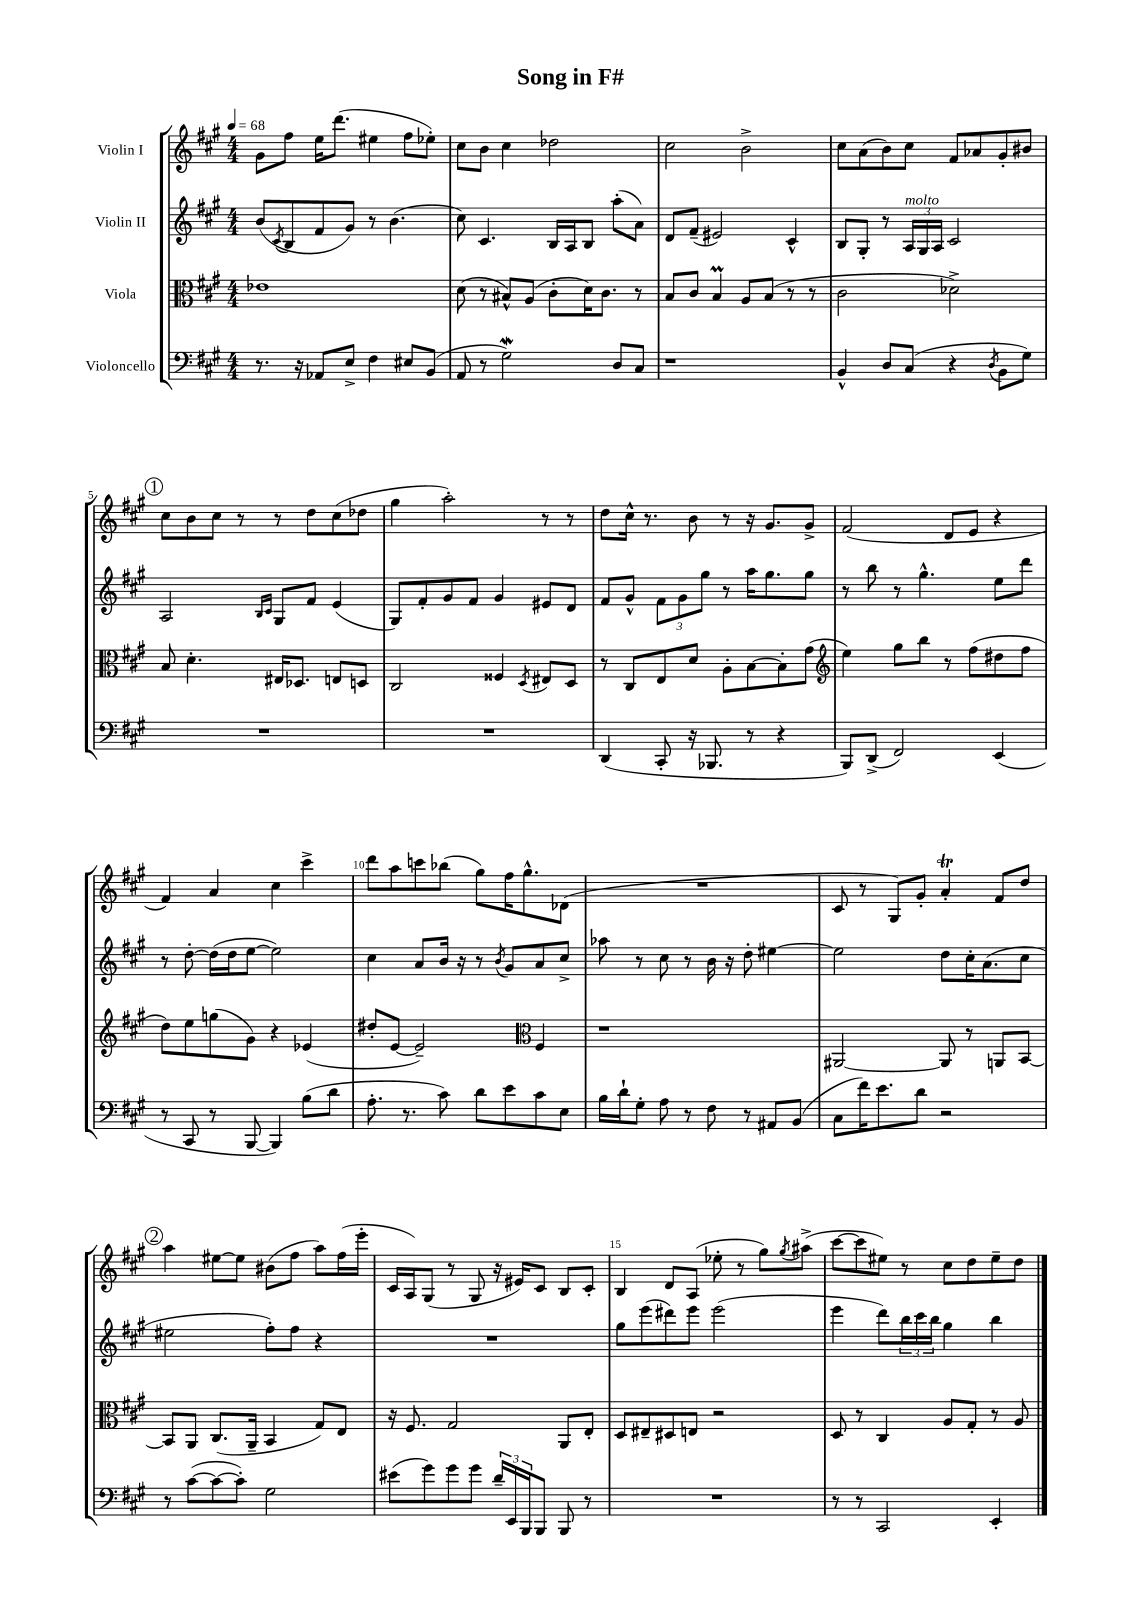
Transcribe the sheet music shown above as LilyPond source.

\header { title = "Song in F#" }
<<
\new StaffGroup <<
\new Staff = "s0" \with { instrumentName = "Violin I" } {
    \clef treble \key a \major \numericTimeSignature \time 4/4 \tempo 4 = 68
    gis'8 fis''8 e''16 d'''8.( eis''4 fis''8 ees''8-.) |
    cis''8 b'8 cis''4 des''2 |
    cis''2 b'2-> |
    cis''8 a'8( b'8) cis''8 fis'8 aes'8 gis'8-. bis'8 |
    \mark \markup { \circle "1" } cis''8 b'8 cis''8 r8 r8 d''8 cis''8( des''8 |
    gis''4 a''2-.) r8 r8 |
    d''8 cis''16-^ r8. b'8 r8 r16 gis'8. gis'8-> |
    fis'2( d'8 e'8 r4 |
    fis'4) a'4 cis''4 cis'''4-> |
    d'''8 a''8 c'''8 bes''8( gis''8) fis''16 gis''8.-^ des'8( |
    R1 |
    cis'8 r8 gis8) gis'8-. a'4-.\trill fis'8 d''8 |
    \mark \markup { \circle "2" } a''4 eis''8~ eis''8 bis'8( fis''8 a''8) fis''16( e'''16-. |
    cis'16 a16) gis8( r8 gis8 r16 eis'16) cis'8 b8 cis'8-. |
    b4 d'8 a8( ees''8-. r8 gis''8) \acciaccatura { gis''8 } ais''8->( |
    cis'''8~ cis'''8 eis''8) r8 cis''8 d''8 eis''8-- d''8 \bar "|." |
}
\new Staff = "s1" \with { instrumentName = "Violin II" } {
    \clef treble \key a \major \numericTimeSignature \time 4/4
    b'8( \acciaccatura { cis'8 } b8 fis'8 gis'8) r8 b'4.( |
    cis''8) cis'4. b16 a16 b8 a''8-.( a'8) |
    d'8 fis'8--( eis'2) cis'4-^ |
    b8 gis8-. r8 \tuplet 3/2 { a16^\markup { \italic "molto" } gis16 a16 } cis'2 |
    \mark \markup { \circle "1" } a2 \grace { b16 cis'16 } gis8 fis'8 e'4( |
    gis8) fis'8-. gis'8 fis'8 gis'4 eis'8 d'8 |
    fis'8 gis'8-^ \tuplet 3/2 { fis'8 gis'8 gis''8 } r8 a''16 gis''8. gis''8 |
    r8 b''8 r8 gis''4.-^ e''8 d'''8 |
    r8 d''8~-. d''16( d''16 e''8~ e''2) |
    cis''4 a'8 b'16 r16 r8 \acciaccatura { b'8 } gis'8 a'8 cis''8-> |
    aes''8 r8 cis''8 r8 b'16 r16 d''8-. eis''4~ |
    eis''2 d''8 cis''16-. a'8.( cis''8 |
    \mark \markup { \circle "2" } eis''2 fis''8-.) fis''8 r4 |
    R1 |
    gis''8 e'''8( dis'''8) e'''8 e'''2( |
    e'''4 d'''8) \tuplet 3/2 { b''16 cis'''16 b''16 } gis''4 b''4 \bar "|." |
}
\new Staff = "s2" \with { instrumentName = "Viola" } {
    \clef alto \key a \major \numericTimeSignature \time 4/4
    ees'1 |
    d'8( r8 bis8-^) a8( cis'8-. d'16) cis'8. r8 |
    b8 cis'8 b4\prall a8 b8( r8 r8 |
    cis'2 des'2->) |
    \mark \markup { \circle "1" } b8 d'4.-. eis16 des8. e8 d8 |
    cis2 fisis4 \acciaccatura { d8 } eis8 d8 |
    r8 cis8 e8 d'8 a8-. b8~ b8-. gis'8( |
    \clef treble e''4) gis''8 b''8 r8 fis''8( dis''8 fis''8 |
    d''8) e''8 g''8( gis'8) r4 ees'4( |
    dis''8-. e'8~ e'2--) \clef alto fis4 |
    r1 |
    ais,2~ ais,8 r8 a,8 b,8~ |
    \mark \markup { \circle "2" } b,8 a,8 cis8.( a,16-- b,4 gis8) e8 |
    r16 fis8. gis2 a,8 e8-. |
    d8 eis8-- dis8 e8 r2 |
    d8 r8 cis4 a8 gis8-. r8 a8 \bar "|." |
}
\new Staff = "s3" \with { instrumentName = "Violoncello" } {
    \clef bass \key a \major \numericTimeSignature \time 4/4
    r8. r16 aes,8 e8-> fis4 eis8 b,8( |
    a,8 r8 gis2\mordent) d8 cis8 |
    r1 |
    b,4-^ d8 cis8( r4 \acciaccatura { d8 } b,8 gis8) |
    \mark \markup { \circle "1" } R1 |
    R1 |
    d,4( cis,8-. r16 bes,,8. r8 r4 |
    b,,8) d,8->( fis,2) e,4( |
    r8 cis,8 r8 b,,8~ b,,4) b8( d'8 |
    a8.-. r8. cis'8) d'8 e'8 cis'8 e8 |
    b16 d'16-! gis8-. a8 r8 fis8 r8 ais,8 b,8( |
    cis8 fis'16) e'8. d'8 r2 |
    \mark \markup { \circle "2" } r8 cis'8~( cis'8~ cis'8-.) gis2 |
    eis'8( gis'8) gis'8 gis'8 \tuplet 3/2 { d'16-- e,16 b,,16 } b,,8 b,,8 r8 |
    R1 |
    r8 r8 cis,2 e,4-. \bar "|." |
}
>>
>>
\layout { \context { \Score \override BarNumber.break-visibility = ##(#f #t #t) barNumberVisibility = #(every-nth-bar-number-visible 5) } }
